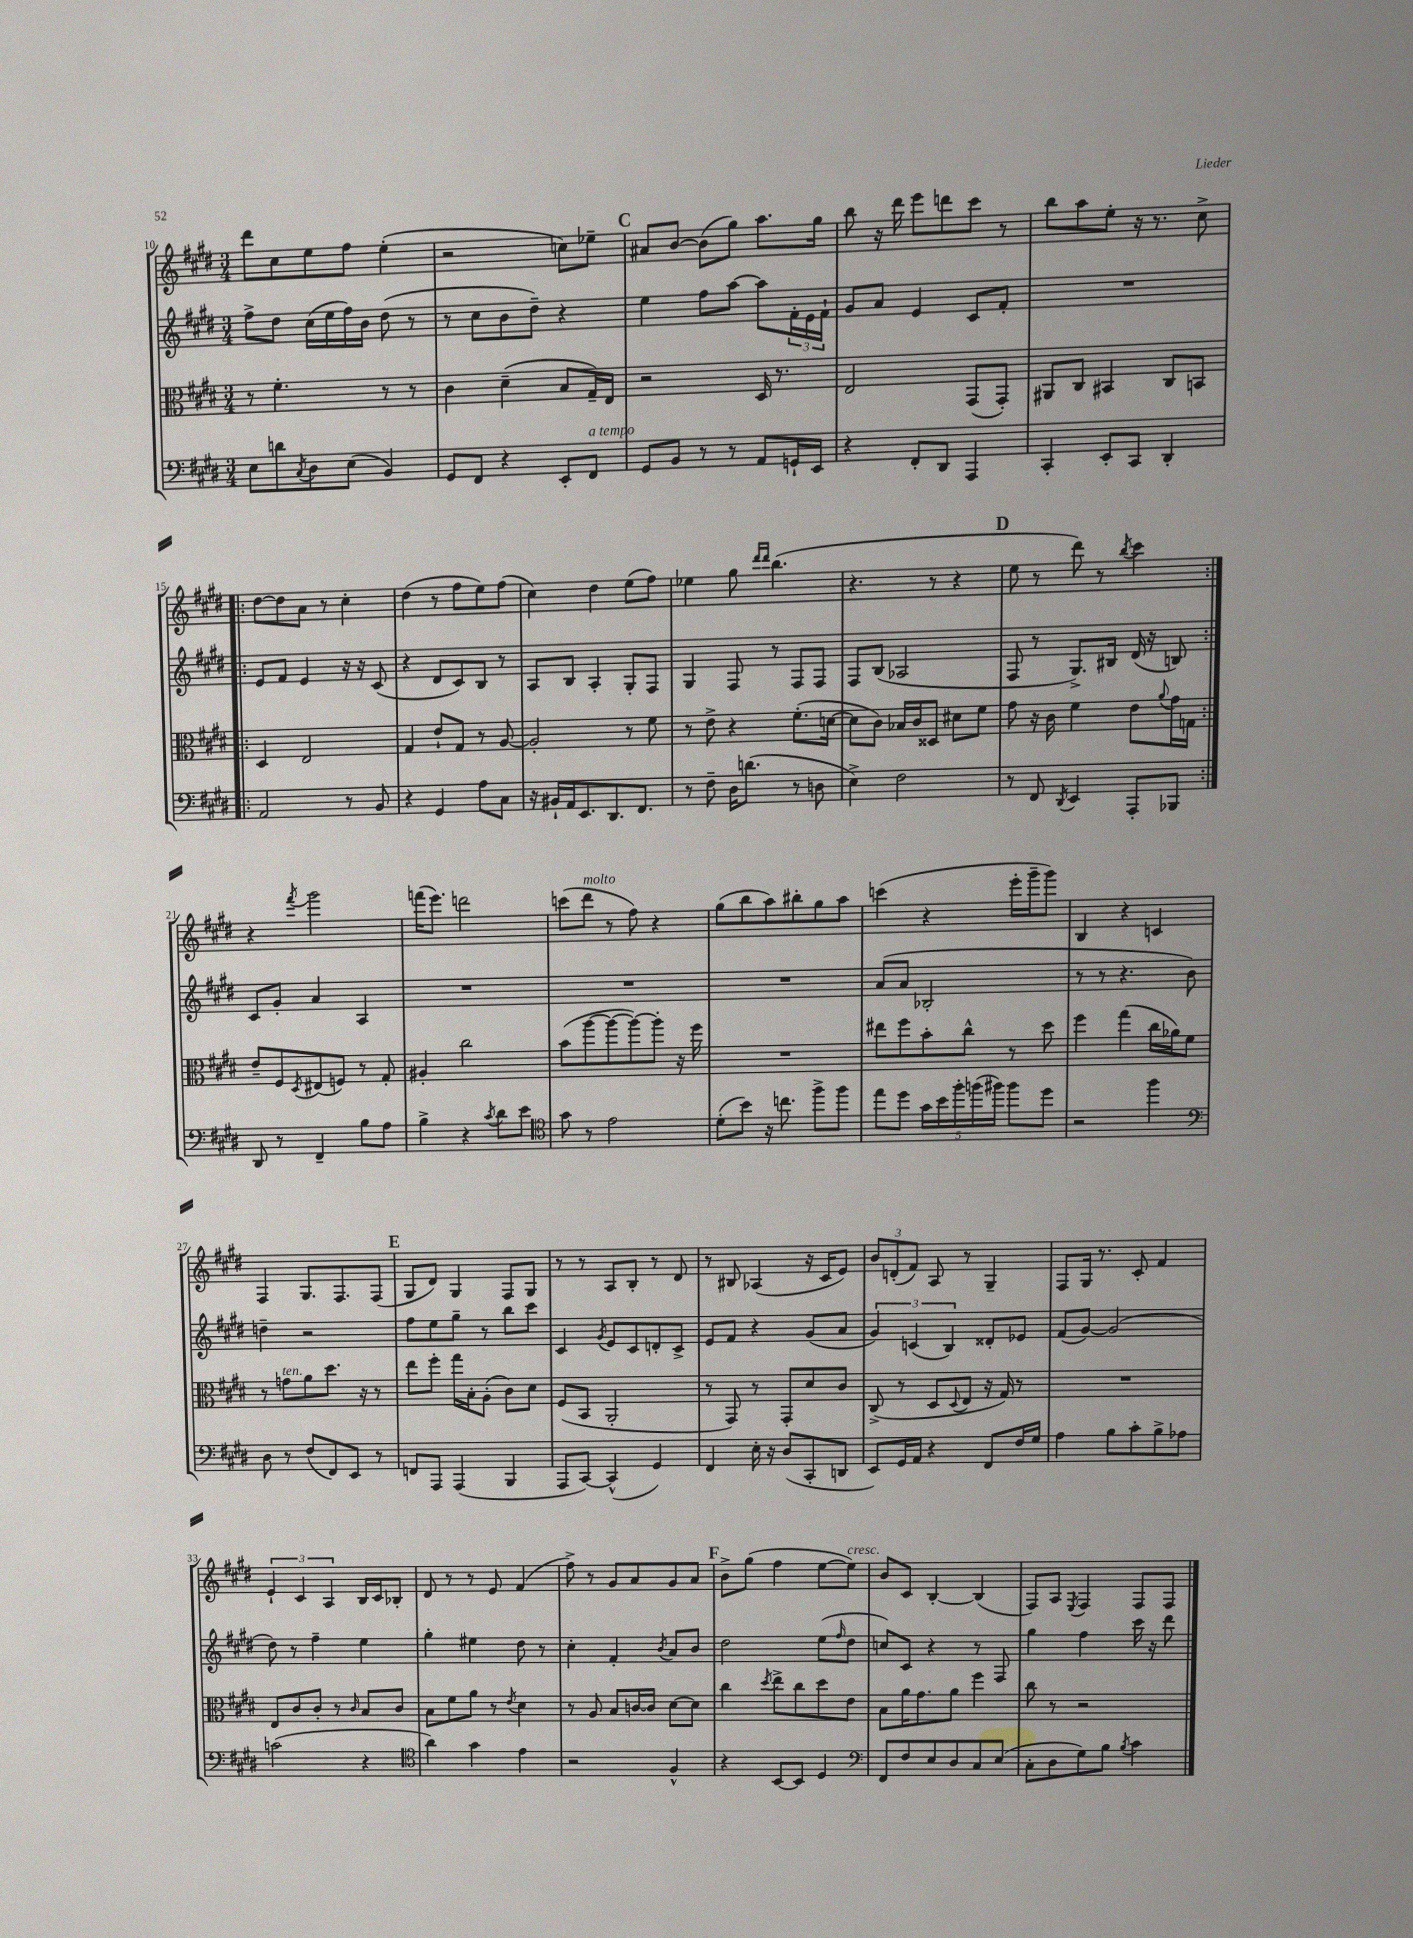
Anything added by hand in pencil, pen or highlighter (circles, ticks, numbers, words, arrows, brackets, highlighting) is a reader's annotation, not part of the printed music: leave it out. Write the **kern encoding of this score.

**kern	**kern	**kern	**kern
*part4	*part3	*part2	*part1
*staff4	*staff3	*staff2	*staff1
*clefF4	*clefC3	*clefG2	*clefG2
*k[f#c#g#d#]	*k[f#c#g#d#]	*k[f#c#g#d#]	*k[f#c#g#d#]
*M3/4	*M3/4	*M3/4	*M3/4
=10	=10	=10	=10
8E\L	8r	8ff#^\L	8ddd#\L
8dn\	4.f#'\	8dd#\J	8cc#\
8qC#/	.	.	.
8D#\	.	(16cc#\LL	8ee\
.	.	16ee\	.
(8E\J	.	16ff#\)	8ff#\J
.	.	16b\JJ	.
4BB/)	8r	(8dd#\	(4ee'\
.	8r	8r	.
=11	=11	=11	=11
8GG#/L	4c#\	8r	2r
8FF#/J	.	8cc#\L	.
4r	(4d#~\	8b\	.
.	.	8dd#~\J)	.
8EE'/L	8B/L	4r	8ccn\L)
!LO:TX:a:i:t=a tempo	!	!	!
8FF#/J	16G#~/L)	.	8ee-X~\J
.	16E/JJ	.	.
!!LO:REH:place=s1:t=C
=12	=12	=12	=12
8GG#/L	2r	4ee\	8a#X/L
8BB/J	.	.	[8b/J
8r	.	8ff#\L	(8b\L]
8r	.	[8aa\J	8gg#\J)
8AA/L	16D#/	8aa\L]	8.aa\L
.	8.r	.	.
16GGn`/L	.	24f#'\L	.
.	.	24e\	.
16EE/JJ	.	.	16gg#\Jk
.	.	24f#`\JJ	.
=13	=13	=13	=13
4r	2E/	8g#/L	8bb\
.	.	8a/J	16r
.	.	.	16ddd#\
8FF#'/L	.	4e/	8eee\L
8DD#/J	.	.	8dddn\
4AAA/	(8GG#/L	8c#/L	8ccc#\J
.	8GG#'/J)	8f#'/J	8r
=14	=14	=14	=14
4CC#'/	8AA#X/L	2.r	8bb\L
.	8C#/J	.	8aa\
8EE'/L	4BB#X/	.	8ee'\J
8CC#/J	.	.	16r
.	.	.	8.r
4DD#'/	8C#/L	.	.
.	8BBn/J	.	8cc#^\
!!LO:LB:g=z
=15!|:	=15!|:	=15!|:	=15!|:
2AA/	4D#/	8e/L	[8dd#\L
.	.	8f#/J	8dd#\]
.	2E/	4e/	8a\J
.	.	.	8r
8r	.	16r	4cc#'\
.	.	16r	.
8BB/	.	(8c#/	.
=16	=16	=16	=16
4r	4G#/	4r	(4dd#\
4GG#/	8e`/L	8d#/L	8r
.	8G#/J	8c#/)	8ff#\L
8A\L	8r	8B/J	8ee\)
8C#\J	[8A/	8r	(8ff#\J
=17	=17	=17	=17
16r	2A'/]	8A/L	4cc#\)
16BB#X`/LL	.	.	.
16AA/J	.	8B/J	.
8.EE/	.	.	.
.	.	4A'/	4dd#\
8.DD#/	.	.	.
.	8r	8G#'/L	(8ee\L
8.FF#/J	.	.	.
.	8f#\	8F#/J	8ff#\J)
=18	=18	=18	=18
8r	8r	4G#/	4ee-X\
8F#~\	8e^\	.	.
16D#\KL	4r	8F#/	8gg#\
(8.dn\J	.	.	.
.	.	.	16qqddd#/LL
.	.	.	16qqddd#/JJ
.	.	8r	(4.bb\
8r	(8.f#'\L	8F#/L	.
8Dn\	.	8F#/J	.
.	[16dn\Jk	.	.
=19	=19	=19	=19
4E^\)	8d\L]	8F#/L	4.r
.	8c#\J)	(8B/J	.
2F#\	16B-X/LL	2A-X/	.
.	16c#/J	.	.
.	8D##X/J	.	8r
.	8d#X\L	.	4r
.	8f#\J	.	.
!!LO:REH:place=s1:t=D
=20	=20	=20	=20
8r	8g#\	8F#/	8ee\
8FF#/	16r	8r	8r
.	16c#\	.	.
8qDD#/	.	.	.
4EE/	4f#\	8.G#^/L)	8ddd#\)
.	.	.	8r
.	.	16B#X/Jk	.
.	.	.	8qbb/
8AAA'/L	8e\L	(16d#/	4ccc#\
.	.	16r	.
.	8qqa/	.	.
8BBB-X/J	16g#\L	8Bn/)	.
.	16Gn\JJ	.	.
!!LO:LB:g=z
=21:|!	=21:|!	=21:|!	=21:|!
8DD#/	8e~/L	8c#/L	4r
8r	8F#/	8g#'/J	.
.	8qD#/	.	8qfff#/
4FF#~/	(8E#X/	4a/	2ggg#\
.	8Fn/J)	.	.
8B\L	8r	4A/	.
8A\J	8G#'/	.	.
=22	=22	=22	=22
4B^\	4A#X'/	2.r	(16fffn\KL
.	.	.	8.eee\J)
4r	2cc#\	.	2dddn\
8qc#/	.	.	.
8d#\L	.	.	.
8e\J	.	.	.
=23	=23	=23	=23
*clefC4	*	*	*
8g#\	(8b\L	2.r	(8cccn\L
!	!	!	!LO:TX:a:i:t=molto
8r	[8aa\	.	8ddd#\J
2e\	8aa\_	.	8r
.	8aa\_)	.	8ff#\)
.	8aa'\J]	.	4r
.	16r	.	.
.	16ff#\	.	.
=24	=24	=24	=24
(8d#'\L	2.r	2.r	(8gg#\L
8b\J)	.	.	8bb\
16r	.	.	8aa\)
8.ccn\	.	.	.
.	.	.	8bb#X'\
8ff#^\L	.	.	8gg#\
8ff#\J	.	.	8aa\J
=25	=25	=25	=25
8ee\L	8ee#X\L	(8a/L	(4cccn\
8dd#\J	8ff#\	8a/J	.
20g#\LL	8b'\	2B-X'/	4r
20b\	.	.	.
20ff#'\	.	.	.
.	8cc#^^\J	.	.
(20ffn\	.	.	.
20ff#X\JJ)	.	.	.
8ff#\L	8r	.	16eee'\LL
.	.	.	16ggg#~\J
8dd#\J	8dd#\	.	8ggg#\J)
=26	=26	=26	=26
2r	4ff#\	8r	4B/
.	.	8r	.
.	(4gg#\	4.r	4r
4ff#\	16cc#\LL	.	4cn/
.	16a-X\J)	.	.
.	8f#\J	8b\)	.
!!LO:LB:g=z
=27	=27	=27	=27
*clefF4	*	*	*
8D#\	8r	4ddn~\	4F#/
!	!LO:TX:a:i:t=ten.	!	!
8r	8gn\L	.	.
(8F#/L	8a\	2r	8.G#/L
8FF#/)	8.dd#\J	.	.
.	.	.	8.F#/
8EE/J	.	.	.
.	16r	.	.
8r	8r	.	(8F#/J
!!LO:REH:place=s1:t=E
=28	=28	=28	=28
8FFn/L	8ee\L	8ff#\L	8G#/L
8AAA/J	8ff#'\J	8ee\	8d#/J)
(4AAA/	16gg#\LL	8gg#~\J	4G#/
.	16B'\J	.	.
.	(8A'\J	8r	.
4BBB/	8c#\L)	8bb\L	8F#/L
.	8d#\J	8ccc#\J	8G#/J
=29	=29	=29	=29
8AAA/L	(8F#/L	4c#/	8r
[8CC#/J)	8BB/J	.	8r
.	.	8qg#/	.
(4CC#^^/]	2AA'/	8e/L	8A/L
.	.	8c#/	8B'/J
4GG#/)	.	8dn'/	8r
.	.	8c#^/J	8d#/
=30	=30	=30	=30
4FF#/	8r	8e/L	8r
.	8GG#/)	8f#/J	8B#X/
16E'\	8r	4r	(4A-X/
16r	.	.	.
(8D#/L	8GG#'/L	.	.
8CC#'/	8d#/	(8g#/L	16r
.	.	.	16c#/KL
8DDn/J	8c#/J	8a/J	8e/J)
=31	=31	=31	=31
8EE/L)	(8C#^/	6g#/)	12b/L
.	.	.	(12dn'/
16GG#/L	8r	.	.
.	.	(6cn/	12f#/J)
16AA/JJ	.	.	.
4r	8D#/L	.	8A/
.	.	6B/)	.
.	8qqD#/	.	.
.	8E/J	.	8r
8FF#/L	16r	8d##X'/L	4G#~/
.	16G#/)	.	.
16F#/L	8r	8e-X/J	.
16G#/JJ	.	.	.
=32	=32	=32	=32
4A\	2.r	(8f#/L	8F#/L
.	.	[8g#/J)	16G#/Jk
.	.	.	8.r
8B\L	.	(2g#/]	.
8c#'\	.	.	8c#'/
8B^\	.	.	4f#/
8A-X\J	.	.	.
!!LO:LB:g=z
=33	=33	=33	=33
(2cn\	8E/L	8dd#\)	6e`/
.	8c#/	8r	.
.	.	.	6c#/
.	8c#'/J	4ff#~\	.
.	.	.	6A/
.	8r	.	.
.	16qqc#/	.	.
4r	8B/L	4ee\	16B/LL
.	.	.	16c#/J
.	8c#/J	.	8B-X'/J
=34	=34	=34	=34
*clefC4	*	*	*
4a\)	8B\L	4gg#'\	8d#/
.	8f#\	.	8r
4g#\	8a\J	4ee#X\	8r
.	8r	.	8e/
.	8qe/	.	.
4e\	4d#\	8dd#\	(4f#/
.	.	8r	.
=35	=35	=35	=35
2r	8r	4cc#'\	8ff#^\)
.	8A/	.	8r
.	8B/L	4f#'/	8g#/L
.	[16cn/L	.	8a/
.	16c/JJ]	.	.
.	.	8qb/	.
4F#^^/	[8d#\L	8a/L	8g#/
.	8d#\J]	8b/J	8a/J
!!LO:REH:place=s1:t=F
=36	=36	=36	=36
4r	4cc#\	2dd#\	8b^\L
.	.	.	(8gg#\J
.	8qdd#/	.	.
[8BB/L	8ee^\L	.	4ff#\
8BB/J]	8cc#\	.	.
4D#/	8dd#\	(8ee\L	[8ee\L
.	.	16qqff#/	.
!	!	!	!LO:TX:a:i:t=cresc.
.	8e\J	8dd#\J	8ee\J])
=37	=37	=37	=37
*clefF4	*	*	*
8FF#/L	8B\L	8ccn/L)	8b/L
8F#/	16a\K	8c#/J	8c#/J
.	8.g#\	.	.
8E/	.	4r	[4B'/
8D#/	8a\J	.	.
8C#/	4ff#\	8r	(4B/]
(8E/J	.	8F#/	.
=38	=38	=38	=38
8C#'\L	8cc#\	4gg#\	8F#/L)
8D#\	8r	.	8A/J
.	.	.	8qE/
8G#\)	2r	4ff#\	4F#/
8B\J	.	.	.
8qB/	.	.	.
4c#\	.	16ccc#\	8F#/L
.	.	16r	.
.	.	8ddd#\	8F#/J
==	==	==	==
*-	*-	*-	*-
